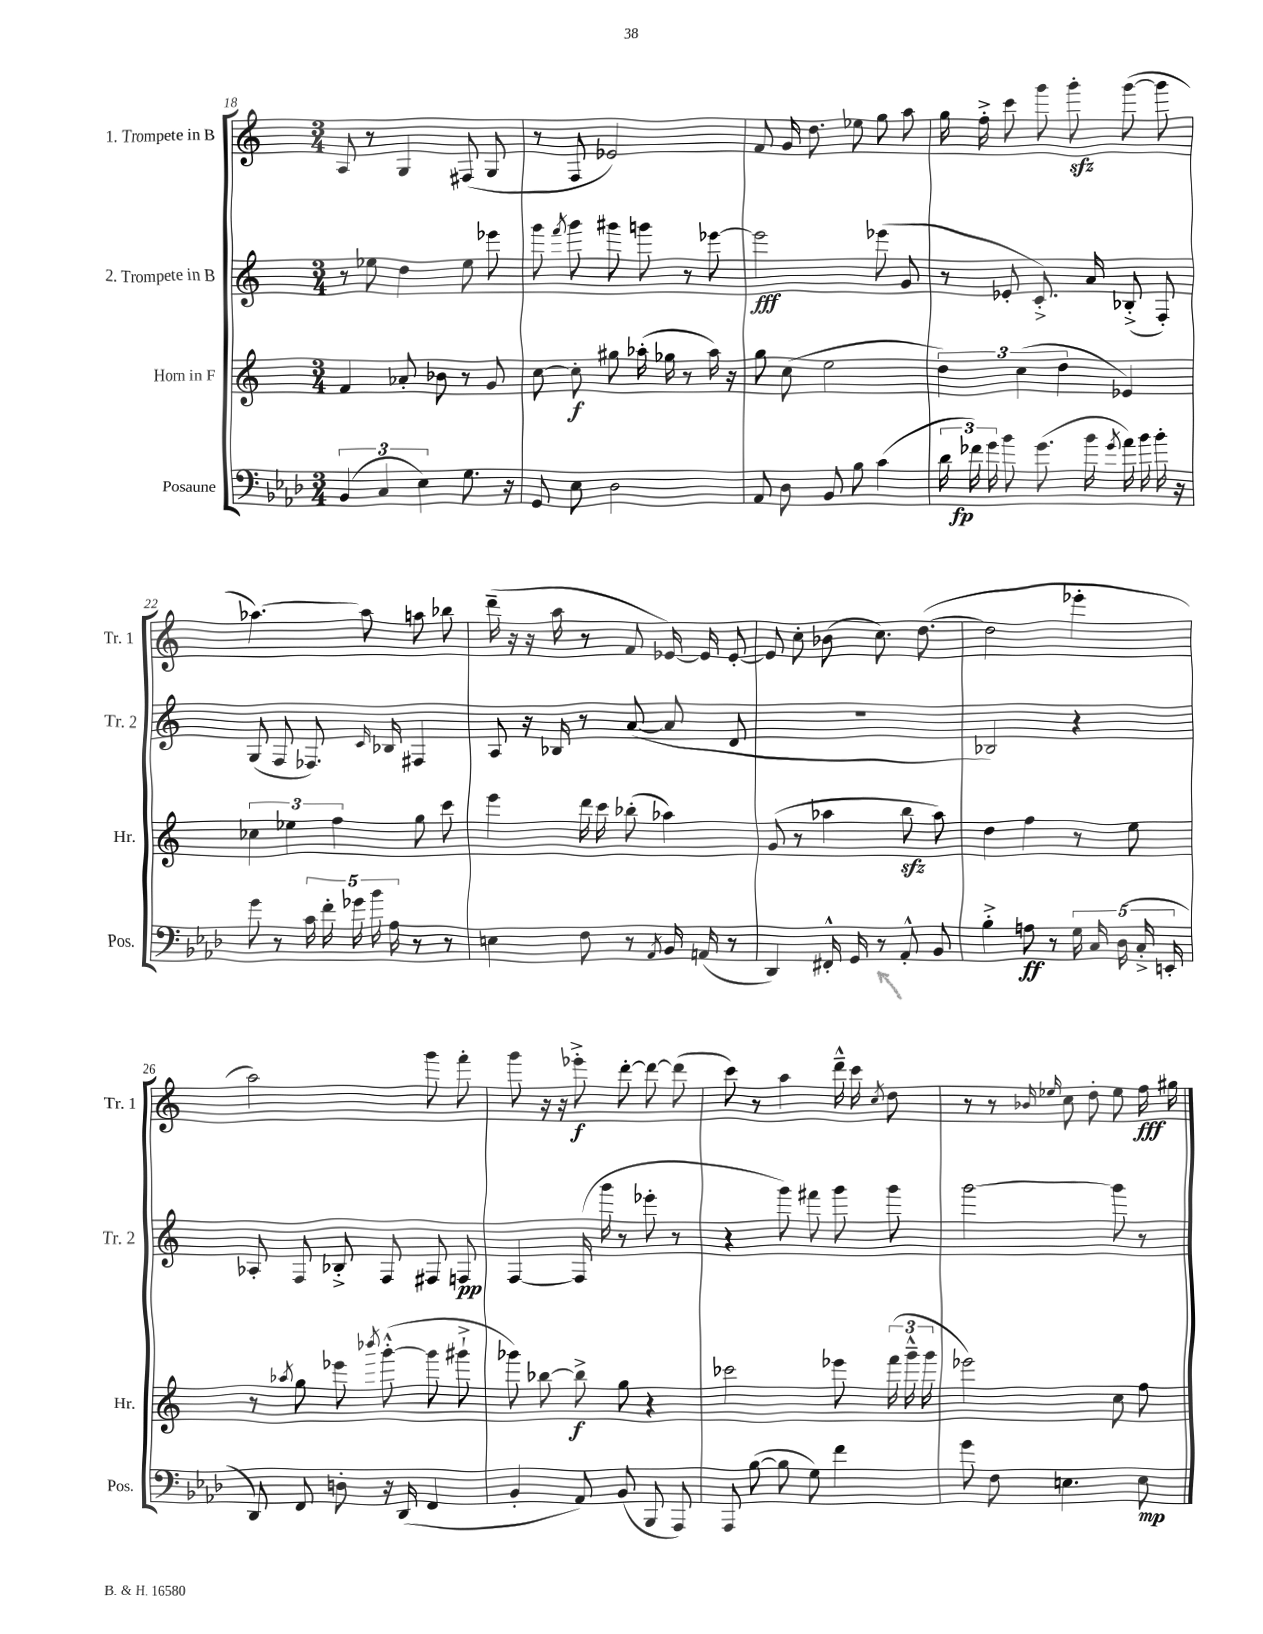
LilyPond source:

<<
\new StaffGroup <<
\new Staff = "s0" \with { instrumentName = "1. Trompete in B" shortInstrumentName = "Tr. 1" } {
    \clef treble \key c \major \numericTimeSignature \time 3/4
    \autoBeamOff a8 r8 g4 fis8( g8 |
    r8 f8 ees'2) |
    f'8 g'16 d''8. ees''8 g''8 a''8 |
    g''16 f''16-.-> c'''8 g'''8 g'''8-.\sfz g'''8~( g'''8 |
    aes''4.~) aes''8 a''8 bes''8 |
    d'''16--( r16 r16 a''16 r8 f'8 ees'16~) ees'16 ees'8~-. |
    ees'8 c''8-. bes'8( c''8.) d''8.~( |
    d''2 ees'''4-. |
    a''2) g'''8 f'''8-. |
    g'''8 r16 r16 ees'''8-.->\f d'''8~-. d'''8~ d'''8( |
    c'''8) r8 a''4 d'''16---^ c'''16 \acciaccatura { c''8 } d''8 |
    r8 r8 \grace { bes'16 ees''16 } c''8 d''8-. ees''8 f''16\fff gis''16 \bar "|." |
}
\new Staff = "s1" \with { instrumentName = "2. Trompete in B" shortInstrumentName = "Tr. 2" } {
    \clef treble \key c \major \numericTimeSignature \time 3/4
    \autoBeamOff r8 ees''8 d''4 ees''8 ees'''8 |
    g'''8 \acciaccatura { f'''8 } g'''8 gis'''8 g'''8 r8 ees'''8~ |
    ees'''2\fff ees'''8( g'8 |
    r8 ees'8-. c'8.-.->) a'16 bes8-.->( f8-.) |
    g8( f8 fes8.) \grace { c'16 } bes16 fis4 |
    a8 r16 bes16 r8 a'8~( a'8 d'8 |
    R2. |
    bes2) r4 |
    aes8-. f8 bes8-.-> f8 fis8 f8\pp |
    f4~ f16( g'''16 r8 ees'''8-. r8 |
    r4 g'''8) fis'''8 g'''8 g'''8 |
    g'''2~ g'''8 r8 \bar "|." |
}
\new Staff = "s2" \with { instrumentName = "Horn in F" shortInstrumentName = "Hr." } {
    \clef treble \key c \major \numericTimeSignature \time 3/4
    \autoBeamOff f'4 aes'8-. bes'8 r8 g'8 |
    c''8~ c''8-.\f gis''8 aes''16-.( ges''16 r8 aes''16) r16 |
    g''8 c''8( e''2 |
    \tuplet 3/2 { d''4) c''4( d''4 } ees'4) |
    \tuplet 3/2 { ces''4 ees''4 f''4 } g''8 c'''8 |
    e'''4 d'''16 c'''16 bes''8-.( aes''4) |
    g'8( r8 aes''4 b''8\sfz aes''8) |
    d''4 f''4 r8 e''8 |
    r8 \acciaccatura { aes''8 } g''8 ees'''8 \acciaccatura { bes'''8 } g'''8~-.-^( g'''8 gis'''8-!-> |
    ges'''8) bes''8~ bes''8->\f g''8 r4 |
    ces'''2 ees'''8 \tuplet 3/2 { f'''16( g'''16---^ g'''16 } |
    ees'''2) c''8 f''8 \bar "|." |
}
\new Staff = "s3" \with { instrumentName = "Posaune" shortInstrumentName = "Pos." } {
    \clef bass \key aes \major \numericTimeSignature \time 3/4
    \autoBeamOff \tuplet 3/2 { bes,4( c4 ees4) } g8. r16 |
    g,8 ees8 des2 |
    aes,8 des8 bes,8 bes8 c'4( |
    \tuplet 3/2 { des'16 fes'16\fp) g'16 } bes'8 g'8.( bes'16 \acciaccatura { g'8 } aes'16) bes'16 bes'16-. r16 |
    g'8 r8 \tuplet 5/4 { c'16 f'16-. ges'16 bes'16 aes16 } r8 r8 |
    e4 f8 r8 \acciaccatura { aes,8 } bes,16 a,16( r8 |
    des,4) fis,16-.-^ g,16 r8 aes,8-.-^ bes,8 |
    bes4-.-> a8\ff r8 \tuplet 5/4 { g16 c16 des16( c16-.-> e,16-. } |
    des,8) f,8 d8-. r16 des,16( f,4 |
    bes,4-. aes,8) bes,8( bes,,8 aes,,8) |
    aes,,8 bes8~( bes8 g8) f'4 |
    g'8 f8 e4. e8\mp \bar "|." |
}
>>
>>
\layout { \context { \Score currentBarNumber = #18 } }
